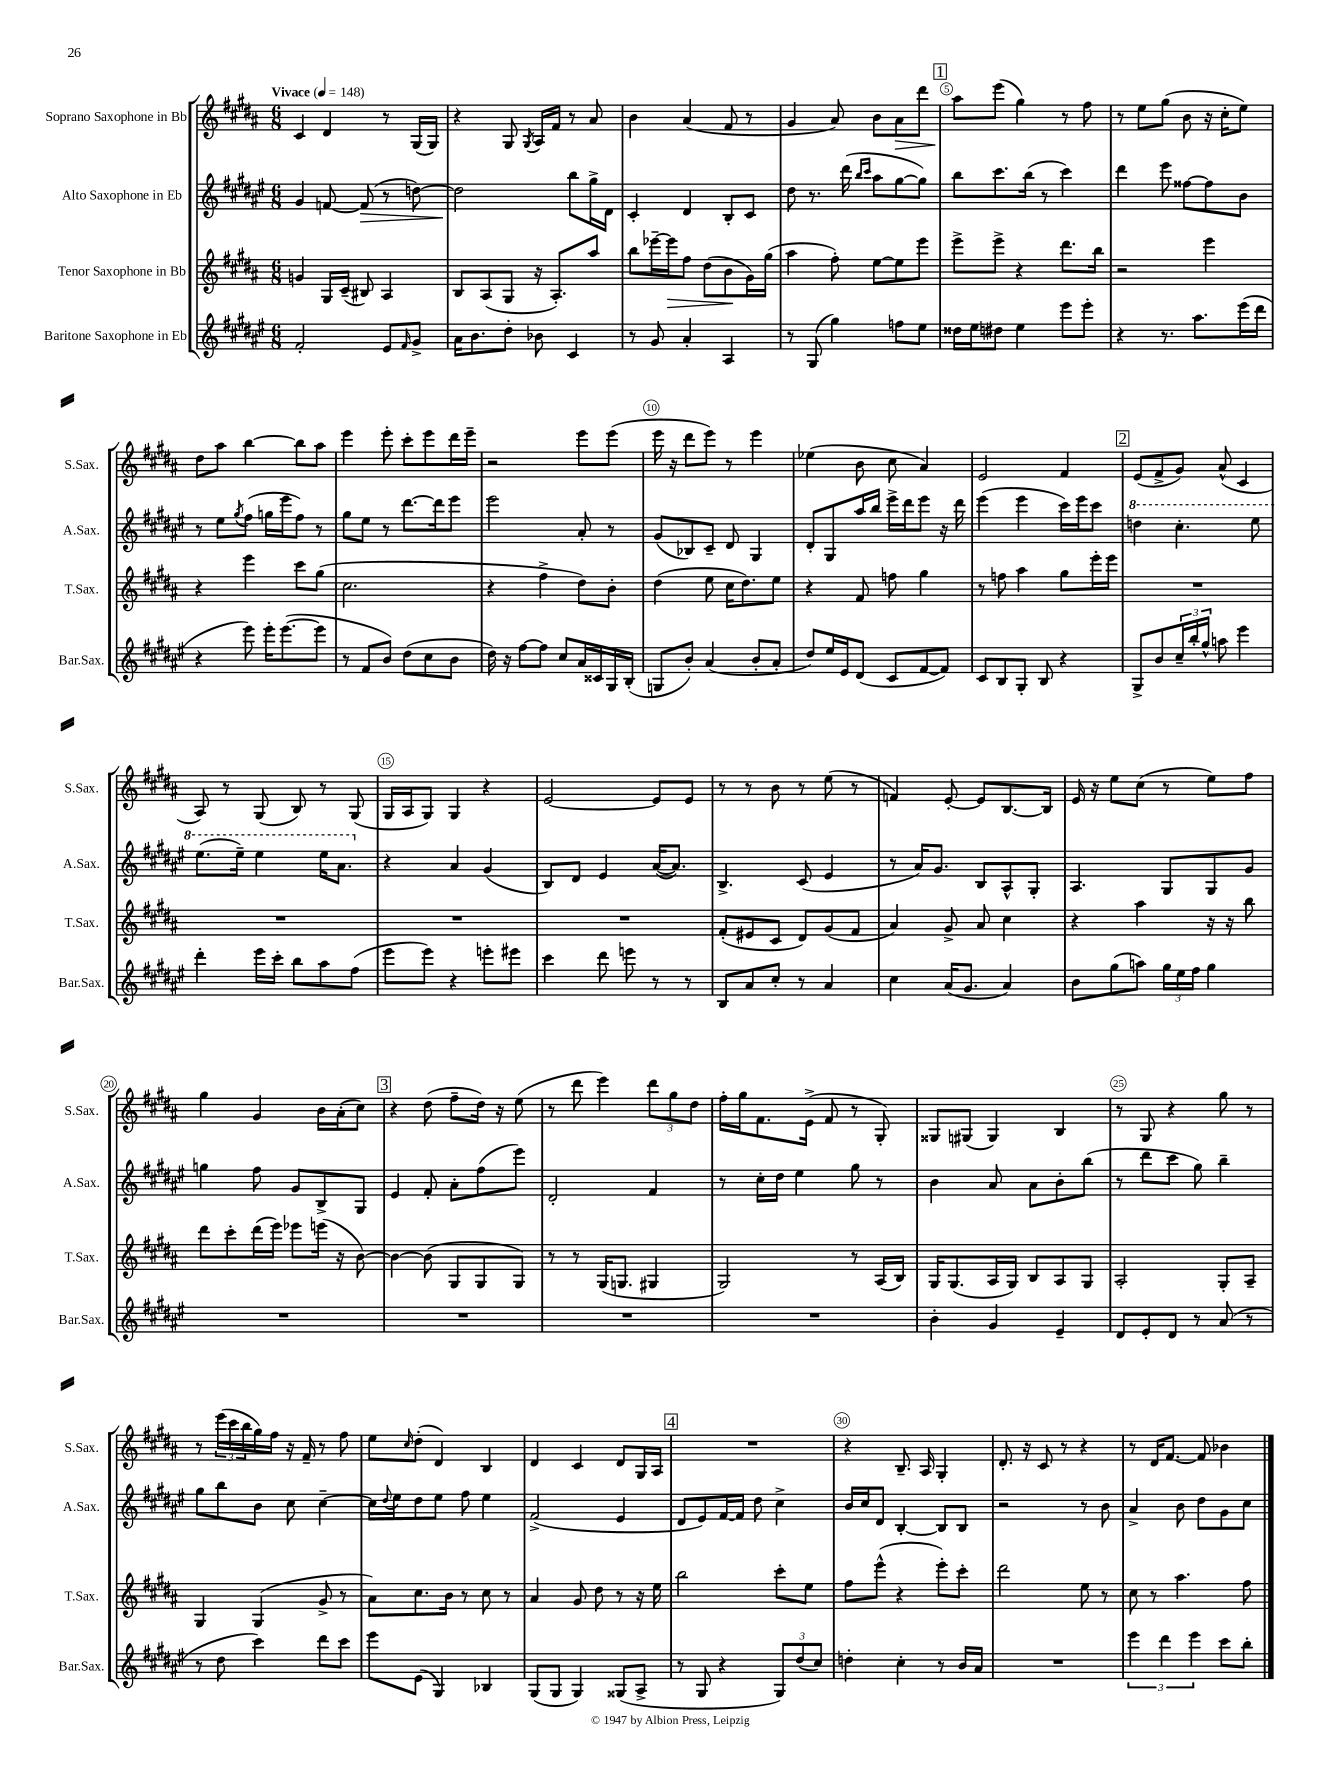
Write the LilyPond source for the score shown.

<<
\new StaffGroup <<
\new Staff = "s0" \with { instrumentName = "Soprano Saxophone in Bb" shortInstrumentName = "S.Sax." } {
    \clef treble \key b \major \numericTimeSignature \time 6/8 \tempo "Vivace" 4 = 148
    cis'4 dis'4 r8 gis16( gis16) |
    r4 gis8 \acciaccatura { gis8 } ais16 fis'16 r8 ais'8 |
    b'4 ais'4( fis'8 r8 |
    gis'4 ais'8) b'8 ais'8\> dis'''8 |
    \mark \markup { \box "1" } ais''8\! e'''8( gis''4) r8 fis''8 |
    r8 e''8 gis''8( b'8 r16 cis''16-. e''8) |
    dis''8 ais''8 b''4~ b''8 ais''8 |
    e'''4 e'''8-. cis'''8-. e'''8 dis'''16 e'''16-- |
    r2 e'''8 e'''8( |
    e'''16 r16 dis'''8 e'''8) r8 e'''4 |
    ees''4( b'8 cis''8 ais'4) |
    e'2 fis'4 |
    \mark \markup { \box "2" } e'8( fis'8-> gis'8) ais'8-^( cis'4 |
    ais8) r8 gis8( b8) r8 gis8( |
    gis16 ais16 gis8) gis4 r4 |
    e'2~ e'8 e'8 |
    r8 r8 b'8 r8 e''8( r8 |
    f'4) e'8~-. e'8 b8.~ b16 |
    e'16 r16 e''8 cis''8( r8 e''8) fis''8 |
    gis''4 gis'4 b'16 ais'16-.( cis''8) |
    \mark \markup { \box "3" } r4 dis''8( fis''8-- dis''16) r16 e''8( |
    r8 dis'''8 e'''4) \tuplet 3/2 { dis'''8 gis''8 dis''8 } |
    fis''16-. gis''16 fis'8. e'16->( fis'8 r8 gis8-.) |
    gisis8 gis8( gis4) b4 |
    r8 gis8 r4 gis''8 r8 |
    r8 \tuplet 3/2 { e'''16( cis'''16 b''16 } gis''16) fis''16 r16 fis'16-- r8 fis''8 |
    e''8 \grace { cis''16 } dis''8-.( dis'4) b4 |
    dis'4 cis'4 dis'8 gis16 ais16 |
    \mark \markup { \box "4" } R2. |
    r4 b8.-- ais16 gis4-. |
    dis'8.-. r16 cis'8 r8 r4 |
    r8 dis'16 fis'8.~ fis'8 bes'4 \bar "|." |
}
\new Staff = "s1" \with { instrumentName = "Alto Saxophone in Eb" shortInstrumentName = "A.Sax." } {
    \clef treble \key fis \major \numericTimeSignature \time 6/8
    gis'4 f'8~ f'8\>( r8 d''8~) |
    d''2\! b''8 gis''16-> dis'16 |
    cis'4-. dis'4 b8-. cis'8 |
    dis''8 r8. dis'''16( \grace { b''16 cis'''16 } ais''8 gis''8~ gis''8) |
    \mark \markup { \box "1" } b''8 cis'''8. b''16( r8 cis'''4) |
    dis'''4 eis'''8 fisis''8~ fisis''8 b'8 |
    r8 eis''8 \acciaccatura { gis''8 } fis''8( g''16 eis'''16 fis''8) r8 |
    gis''8 eis''8 r8 dis'''8.~ dis'''16 eis'''8 |
    eis'''2 ais'8-. r8 |
    gis'8( bes8) cis'8-- dis'8 gis4 |
    dis'8-. gis8 ais''16 b''16 eis'''16-> dis'''16 eis'''8 r16 dis'''16 |
    eis'''4( eis'''4 cis'''16) eis'''16 cis'''8 |
    \mark \markup { \box "2" } \ottava #1 d'''4 cis'''4.-. eis'''8 |
    eis'''8.( eis'''16--) eis'''4 eis'''16 ais''8. \ottava #0 |
    r4 ais'4 gis'4( |
    b8) dis'8 eis'4 ais'16~( ais'8.) |
    b4.-> cis'8( eis'4 |
    r8 ais'16) gis'8. b8 ais8-^ gis8-. |
    ais4. gis8 gis8 gis'8 |
    g''4 fis''8 gis'8 b8-> gis8 |
    \mark \markup { \box "3" } eis'4 fis'8-. ais'8-. fis''8( eis'''8) |
    dis'2-. fis'4 |
    r8 cis''16-. dis''16 eis''4 gis''8 r8 |
    b'4 ais'8 ais'8 b'8-. b''8( |
    r8 dis'''8 cis'''8 gis''8) b''4-- |
    gis''8 b''8 b'8 cis''8 cis''4~-- |
    cis''16 \appoggiatura { dis''8 } eis''16 dis''8 eis''8 fis''8 eis''4 |
    fis'2->( eis'4 |
    \mark \markup { \box "4" } dis'8 eis'8) fis'16~ fis'16 dis''8 cis''4-> |
    b'16 cis''16 dis'8 b4~-. b8 b8 |
    r2 r8 b'8 |
    ais'4-> b'8 dis''8 gis'8 cis''8 \bar "|." |
}
\new Staff = "s2" \with { instrumentName = "Tenor Saxophone in Bb" shortInstrumentName = "T.Sax." } {
    \clef treble \key b \major \numericTimeSignature \time 6/8
    g'4 gis16 cis'16--( bis8) ais4 |
    b8 ais8( gis8 r16 ais8.-.) ais''8 |
    b''8 ees'''16~-- ees'''16\> fis''8 dis''8( b'8\! gis'16) gis''16( |
    ais''4 fis''8-.) e''8~ e''8 e'''8 |
    \mark \markup { \box "1" } e'''8-> e'''8-> r4 dis'''8. b''16 |
    r2 e'''4 |
    r4 e'''4 cis'''8 gis''8( |
    cis''2. |
    r4 fis''4-> dis''8) b'8-. |
    dis''4( e''8 cis''16 dis''8.) e''8 |
    r4 fis'8 f''8 gis''4 |
    r8 f''8 ais''4 gis''8 e'''16-. e'''16 |
    \mark \markup { \box "2" } R2. |
    R2. |
    R2. |
    R2. |
    fis'8-.( eis'8 cis'8 dis'8) gis'8( fis'8 |
    ais'4) gis'8-> ais'8 cis''4 |
    r4 ais''4 r16 r16 b''8 |
    dis'''8 cis'''8-. dis'''16( e'''16) ees'''8 e'''16( r16 b'8~) |
    \mark \markup { \box "3" } b'4~ b'8( gis8 gis8 gis8) |
    r8 r8 gis16( g8. gis4 |
    gis2) r8 ais16( b16) |
    gis16 gis8.( ais16 gis16) b8 ais8 gis8 |
    ais2-. gis8-. ais8-- |
    gis4 gis4( gis'8-> r8 |
    ais'8) cis''8. b'16 r8 cis''8 r8 |
    ais'4 gis'8 dis''8 r8 r16 e''16 |
    \mark \markup { \box "4" } b''2 cis'''8-. e''8 |
    fis''8 e'''8-^( r4 e'''8-.) cis'''8-. |
    dis'''2 e''8 r8 |
    cis''8 r8 ais''4. fis''8 \bar "|." |
}
\new Staff = "s3" \with { instrumentName = "Baritone Saxophone in Eb" shortInstrumentName = "Bar.Sax." } {
    \clef treble \key fis \major \numericTimeSignature \time 6/8
    fis'2-. eis'8 \grace { fis'16 } gis'8-> |
    ais'16 b'8. dis''8-. bes'8 cis'4 |
    r8 gis'8 ais'4-. ais4 |
    r8 gis8( gis''4) f''8 eis''8 |
    \mark \markup { \box "1" } disis''16 eis''16 dis''8 eis''4 eis'''8 eis'''8-. |
    r4 r8. ais''8. eis'''16( dis'''16 |
    r4 eis'''8) eis'''16-. eis'''8.~( eis'''8 |
    r8 fis'8 b'8) dis''8( cis''8 b'8 |
    dis''16) r16 fis''8~ fis''8 cis''8 ais'16 cisis'16 gis16 b16-.( |
    g8 b'8-.) ais'4( b'8-. ais'8-. |
    dis''8) eis''16 eis'16 dis'8( cis'8 fis'8~ fis'8) |
    cis'8 b8 gis8-. b8 r4 |
    \mark \markup { \box "2" } gis8-> b'8 \tuplet 3/2 { cis''16-- b''16-. gis''16-^ } a''8 eis'''4 |
    dis'''4-. eis'''16 cis'''16-. b''8 ais''8 fis''8( |
    eis'''8 eis'''8) r4 e'''8-. eis'''8 |
    cis'''4 dis'''8 e'''8 r8 r8 |
    b8 ais'8 cis''8-. r8 ais'4 |
    cis''4 ais'16( gis'8. ais'4) |
    b'8 gis''8( a''8) \tuplet 3/2 { gis''16 eis''16 fis''16 } gis''4 |
    R2. |
    \mark \markup { \box "3" } R2. |
    R2. |
    R2. |
    b'4-. gis'4 eis'4-- |
    dis'8 eis'8-. dis'8 r8 ais'8( r8 |
    r8 dis''8 cis'''4) dis'''8 cis'''8 |
    eis'''8 eis'8( gis4) bes4 |
    gis8( gis8 gis4) gisis8( ais8-> |
    \mark \markup { \box "4" } r8 gis8 r4 \tuplet 3/2 { gis8) dis''8( cis''8) } |
    d''4-. cis''4-. r8 b'16 ais'16 |
    R2. |
    \tuplet 3/2 { eis'''4 dis'''4 eis'''4 } cis'''8 b''8-. \bar "|." |
}
>>
>>
\layout { \context { \Score \override BarNumber.break-visibility = ##(#f #t #t) barNumberVisibility = #(every-nth-bar-number-visible 5) \override BarNumber.stencil = #(make-stencil-circler 0.1 0.3 ly:text-interface::print) } }
